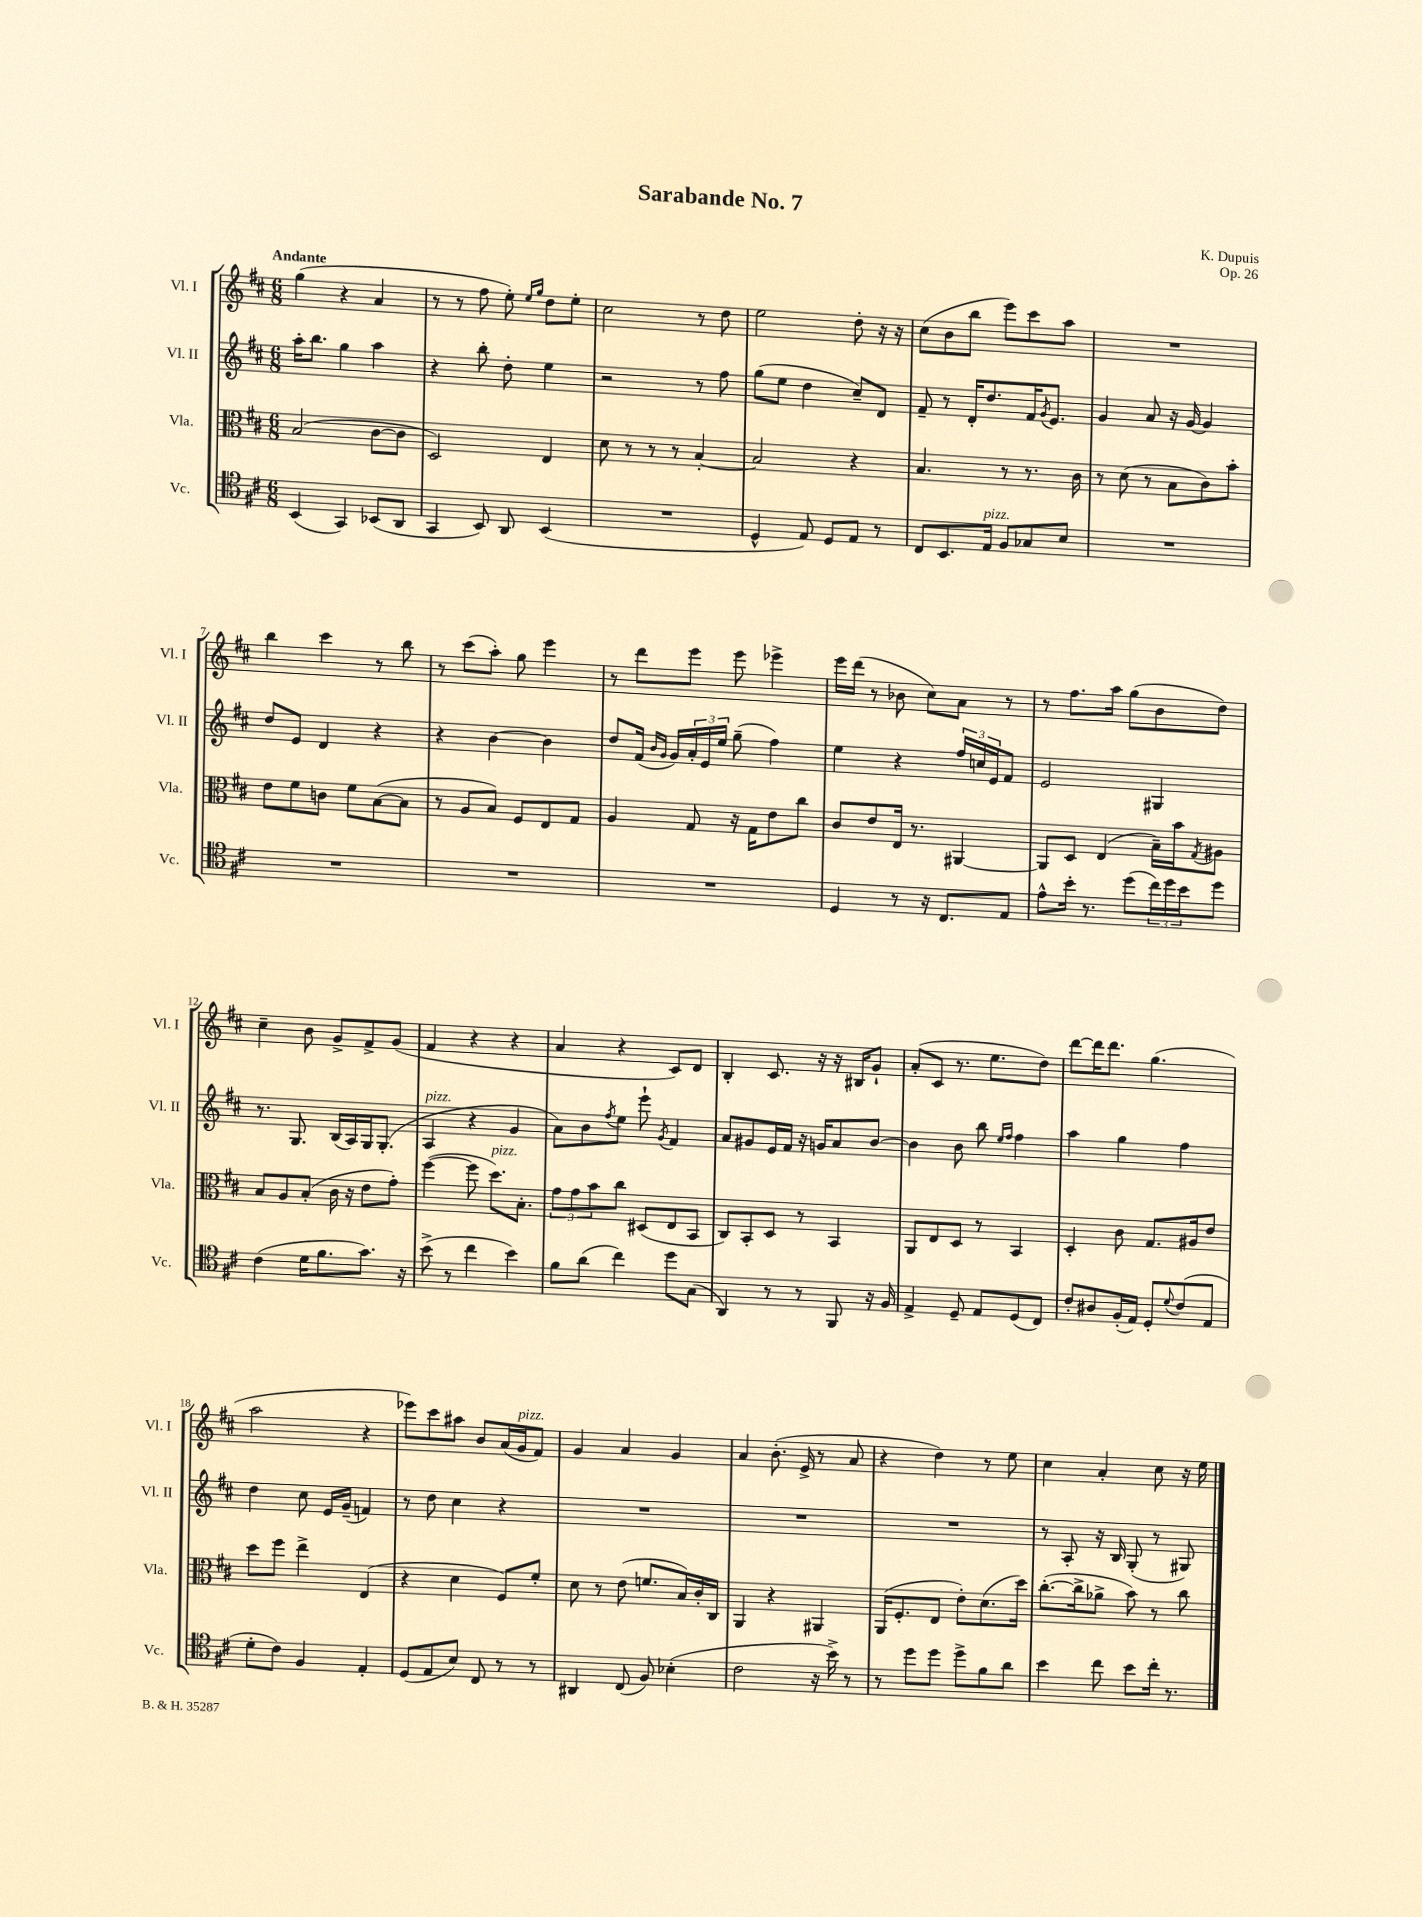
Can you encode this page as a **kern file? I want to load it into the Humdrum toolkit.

**kern	**kern	**kern	**kern
*part4	*part3	*part2	*part1
*staff4	*staff3	*staff2	*staff1
*I"Vc.	*I"Vla.	*I"Vl. II	*I"Vl. I
*I'Vc.	*I'Vla.	*I'Vl. II	*I'Vl. I
*clefC4	*clefC3	*clefG2	*clefG2
*k[f#c#]	*k[f#c#]	*k[f#c#]	*k[f#c#]
*M6/8	*M6/8	*M6/8	*M6/8
=1	=1	=1	=1
!	!	!	!LO:TX:a:B:t=Andante
(4BB/	(2B/	16aa'\KL	(4gg\
.	.	8.bb\J	.
4GG/)	.	4gg\	4r
(8BB-X/L	[8c#\L	4aa\	4a/
8AA/J	8c#\J]	.	.
=2	=2	=2	=2
4GG/	2D/)	4r	8r
.	.	.	8r
8BB/)	.	8bb'\	8ff#\
8AA/	.	8dd'\	8ee'\)
.	.	.	16qqee/LL
.	.	.	16qqgg/JJ
(4BB/	4E/	4ee\	8dd\L
.	.	.	8ee'\J
=3	=3	=3	=3
2.r	8d\	2r	2cc#\
.	8r	.	.
.	8r	.	.
.	8r	.	.
.	[4B'/	8r	8r
.	.	8ff#\	8dd\
=4	=4	=4	=4
4D^^/	2B/]	(8gg\L	2ee\
.	.	8ee\J	.
8E/)	.	4dd\	.
8D/L	.	.	.
8E/J	4r	8cc#~/L)	8dd'\
8r	.	8d/J	16r
.	.	.	16r
=5	=5	=5	=5
8C#/L	4.B/	8f#~/	(8cc#\L
8.BB/	.	8r	8b\
.	.	16d'/KL	8bb\J
!LO:TX:a:i:t=pizz.	!	!	!
16E/Jk	.	8.dd/	.
8F#/L	8r	.	8eee\L)
8G-X/	8.r	16f#/K	8ccc#\
.	.	8qg/	.
.	.	8.e/J	.
8B/J	.	.	8aa\J
.	16c#\	.	.
=6	=6	=6	=6
2.r	8r	4g/	2.r
.	(8d\	.	.
.	8r	8a/	.
.	8B\L	16r	.
.	.	[16g/	.
.	8c#\)	4g/]	.
.	8b'\J	.	.
!!LO:LB:g=z
=7	=7	=7	=7
2.r	8e\L	8dd/L	4bb\
.	8f#\	8e/J	.
.	8cn\J	4d/	4ccc#\
.	8f#\L	.	.
.	([8B\	4r	8r
.	8B\J]	.	8bb\
=8	=8	=8	=8
2.r	8r	4r	8r
.	8A/L	.	(8ccc#\L
.	8B/J)	[4b\	8aa'\J)
.	8F#/L	.	8gg\
.	8E/	4b\]	4eee\
.	8G/J	.	.
=9	=9	=9	=9
2.r	4A/	8dd/L	8r
.	.	(16f#/Jk	8ddd\L
.	.	16qqb/LL	.
.	.	16qqg/JJ	.
.	.	16g/LL)	.
.	8G/	24a'/	8eee\J
.	.	24e/	.
.	.	24ee/JJ	.
.	16r	(8gg~\	8eee\
.	16G\KL	.	.
.	8e\	4ff#\)	4eee-X^\
.	8cc#\J	.	.
=10	=10	=10	=10
4D/	8c#/L	4ee\	16eee\LL
.	.	.	(16ddd\JJ
.	8e/	.	8r
8r	16E/Jk	4r	8b-X\
.	8.r	.	.
16r	.	.	8cc#\L)
8.C#/L	.	.	.
.	[4AA#X/	24ff#/LL	8a\J
.	.	24ccn/	.
.	.	24e/J	.
8E/J	.	8f#/J	8r
=11	=11	=11	=11
8e^^\L	8AA#/L]	2e/	8r
16b'\Jk	8D/J	.	8.ff#\L
8.r	.	.	.
.	(4E/	.	.
.	.	.	16aa\Jk
(8dd\L	.	.	(8gg\L
24cc#\L)	16B~\LL)	4G#X/	8b\
24dd\	.	.	.
.	16b\J	.	.
24b\J	.	.	.
.	8qG/	.	.
8dd\J	8A#X\J	.	8dd\J)
!!LO:LB:g=z
=12	=12	=12	=12
(4c#\	8B/L	8.r	4cc#~\
.	8A/	.	.
.	.	8.G/	.
16d\KL	(8B'/J	.	8b\
8.f#\	.	.	.
.	16c#\	(16B/LL	8g^/L
.	16r	16A/)	.
8.g\J)	8e\L	16G/J	8f#^/
.	.	(8.G'/J	.
.	8g'\J)	.	(8g/J
16r	.	.	.
=13	=13	=13	=13
!	!	!LO:TX:a:i:t=pizz.	!
(8b^\	([4ff#\	4A/	4f#/
8r	.	.	.
4cc#\	8ff#\]	4r	4r
!	!LO:TX:a:i:t=pizz.	!	!
.	8.dd\L)	.	.
4b\)	.	4g/	4r
.	8.B'\J	.	.
=14	=14	=14	=14
8f#\L	12g\L	8a\L)	4a/
.	12g\	.	.
(8a\J	.	8b\	.
.	12b\	.	.
.	.	8qff#/	.
4cc#\)	8cc#\J	8ee\J	4r
.	(8D#X/L	8eee`\	.
.	.	8qg/	.
8dd\L	8E/	4f#/	8c#/L)
(8G\J	8BB/J	.	8d/J
=15	=15	=15	=15
4AA/)	8C#/L)	8a/L	4B'/
.	8BB'/	8g#X/	.
8r	8D/J	16e/L	8.c#/
.	.	16f#/JJ	.
8r	8r	16r	.
.	.	16gn/KL	16r
8FF#/	4BB/	8a/	16r
.	.	.	16B#X/KL
16r	.	[8b/J	8g`/J
16F#/	.	.	.
=16	=16	=16	=16
4E^/	8AA/L	4b\]	(8a'/L
.	8E/	.	8c#/J
8D~/	8D/J	8b\	8.r
8E/L	8r	8bb\	.
.	.	.	8.ee\L
.	.	16qqee/LL	.
.	.	16qqff#/JJ	.
(8D/	4BB/	4ff#\	.
8C#/J)	.	.	8dd\J)
=17	=17	=17	=17
8c#'/L	4D'/	4aa\	[8ddd\L
8A#X/	.	.	16ddd\K]
.	.	.	8.ddd\J
(16F#'/L	8c#\	4gg\	.
16E/JJ)	.	.	.
8D'/L	8.G/L	.	(4.gg\
8qqd/	.	.	.
(8c#/	.	4ff#\	.
.	16A#X/k	.	.
8E/J	8e/J	.	.
!!LO:LB:g=z
=18	=18	=18	=18
8d'\L	8dd\L	4dd\	2aa\
8c#\J)	8ff#\J	.	.
4F#/	4ee^\	8cc#\	.
.	.	16e/LL	.
.	.	(16g~/JJ	.
4E'/	(4E/	4fn/)	4r
=19	=19	=19	=19
(8D/L	4r	8r	8eee-X\L)
8E/	.	8dd\	8ccc#\
8B/J)	4d\	4cc#\	8aa#X\J
8C#/	.	.	8b/L
8r	8F#/L)	4r	(16a/L
!	!	!	!LO:TX:a:i:t=pizz.
.	.	.	16g/J
8r	8f#'/J	.	8f#/J)
=20	=20	=20	=20
4AA#X/	8d\	2.r	4g/
.	8r	.	.
(8C#/	(8e\	.	4a/
8F#/)	8.fn/L	.	.
(4B-X'\	.	.	4g/
.	16B/L)	.	.
.	16c#'/	.	.
.	16C#/JJ	.	.
=21	=21	=21	=21
2c#\	4AA/	2.r	4a/
.	4r	.	(8.b'\
.	.	.	16e^/
16r	4AA#X/	.	8r
16b^\)	.	.	.
8r	.	.	8a/
=22	=22	=22	=22
8r	(16AA/KL	2.r	4r
.	8.F#'/	.	.
8dd\L	.	.	.
8dd\J	8E/J	.	4dd\)
8dd^\L	8e'\L)	.	.
8f#\	(8.d\	.	8r
8a\J	.	.	8ee\
.	16dd\Jk)	.	.
=23	=23	=23	=23
4b\	([8.cc#'\L	8r	4cc#\
.	.	8A'/	.
.	16cc#^\k]	.	.
8cc#\	8a-X^\J	16r	4a'/
.	.	16B/	.
8b\L	8b\)	(8G'/	.
16cc#'\Jk	8r	8r	8cc#\
8.r	.	.	.
.	8cc#\	8G#X/)	16r
.	.	.	16ee\
==	==	==	==
*-	*-	*-	*-
